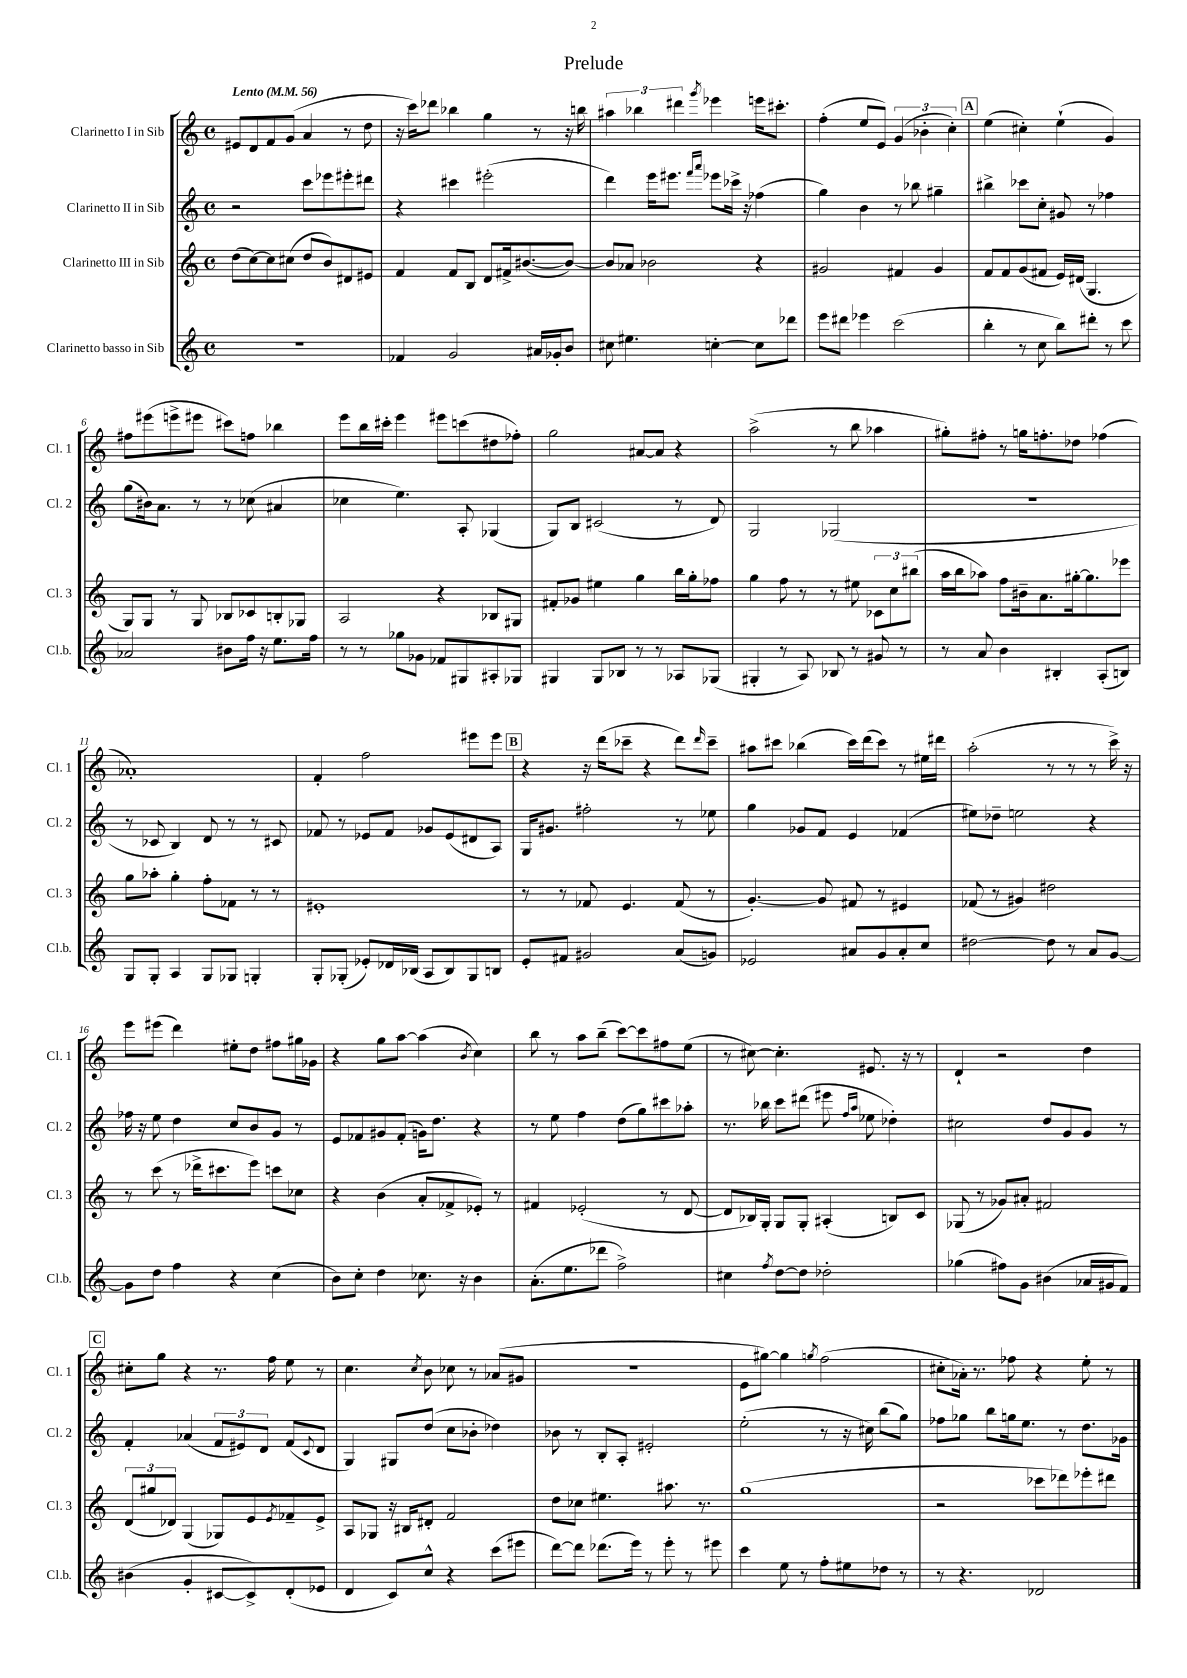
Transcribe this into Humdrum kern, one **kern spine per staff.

**kern	**kern	**kern	**kern
*staff4	*staff3	*staff2	*staff1
*clefG2	*clefG2	*clefG2	*clefG2
*k[]	*k[]	*k[]	*k[]
*M4/4	*M4/4	*M4/4	*M4/4
*met(c)	*met(c)	*met(c)	*met(c)
*MM56	*MM56	*MM56	*MM56
1r	(8dd	2r	8e#
.	[8cc)	.	8d
.	8cc]	.	8f
.	(8cc#	.	(8g
.	8dd	8ccc	4a
.	8b)	8eee-	.
.	8d#	8eee#'	8r
.	8e#	8ddd#	8dd
=	=	=	=
4f-	4f	4r	16r
.	.	.	16ccc)
.	.	.	8ddd-
2g	8f	4ccc#	4bb-
.	8B	.	.
.	8d	(2eee#'	4gg
.	16f#^	.	.
.	([8.b#	.	.
16a#	.	.	8r
16g-'	.	.	.
8b	8b#_)	.	16r
.	.	.	16bb
=	=	=	=
8cc#	8b#]	4ddd)	6aa#
4.ee#	8a-	.	.
.	.	.	6bb-
.	2b-	16eee	.
.	.	8.eee#	.
.	.	.	6ddd#
.	.	16qqfff	.
.	.	16qqaaa	8qggg
[4cc'	.	8eee-	4eee-
.	.	16ccc-^	.
.	.	16r	.
8cc]	4r	(4ff-	16eee
.	.	.	8.ccc#'
8ddd-	.	.	.
=	=	=	=
8eee	2g#	4gg)	(4ff'
8ddd#	.	.	.
4eee-	.	4b	8ee
.	.	.	8e)
(2ccc	4f#	8r	(6g
.	.	8bb-	.
.	.	.	6b-'
.	4g#	4gg#~	.
.	.	.	6cc')
=	=	=	=
4bb'	8f	4bb#^	(4ee
.	8f	.	.
8r	(8g	8ccc-	4cc#')
8cc	8f#	8cc'	.
8bb)	16e)	8g#	(4ee`
.	(16d#	.	.
8ddd#'	4.G	8r	.
8r	.	4ff-	4g)
8ccc	.	.	.
=	=	=	=
2a-	8G)	(8gg	8ff#
.	8G	16b#)	(8eee#
.	.	8.a	.
.	8r	.	8eee^
.	8G	8r	8eee#
8b#	8B-	8r	8ccc#)
16ff	8c-	(8cc-	8ff
16r	.	.	.
8.ee	8B'	4a#	4bb-
.	8G-	.	.
16ff	.	.	.
=	=	=	=
8r	2A	4cc-	8eee
8r	.	.	16bb
.	.	.	16ccc#'
8gg-	.	4.ee)	4eee
8g-	.	.	.
8f-	4r	.	8eee#
8G#	.	8A'	(8ccc
8A#'	8B-	(4G-	8dd#
8G-	8G#	.	8ff-')
=	=	=	=
4G#	8f#'	8G)	2gg
.	8g-	8B	.
8G#	4ee#	(2c#	.
8B-	.	.	.
8r	4gg	.	[8a#
8r	.	.	8a#]
8A-	16bb	8r	4r
.	16gg'	.	.
(8G-	8ff-	8d)	.
=	=	=	=
4G#'	4gg	2G	(2aa^
8r	8ff	.	.
8A)	8r	.	.
8B-	8r	(2G-	8r
8r	8ee#	.	8bb
8g#	12c-	.	4aa-
.	12cc	.	.
8r	.	.	.
.	(12bb#	.	.
=	=	=	=
8r	16aa	1r	8gg#')
.	16bb	.	.
8a	8aa-)	.	8ff#'
4b	8ff	.	8r
.	16b#~	.	16gg
.	8.a	.	8.ff'
4B#'	.	.	.
.	[16gg#'	.	8dd-
.	8.gg#]	.	.
(8A'	.	.	(4ff-
8B)	8eee-	.	.
=	=	=	=
8G	8gg	8r	1a-')
8G'	8aa-'	8c-	.
4A	4gg'	4B)	.
8G	8ff'	8d	.
8G-	8f-	8r	.
4G'	8r	8r	.
.	8r	8c#	.
=	=	=	=
8G'	1e#'	8f-	4f'
(8G-'	.	8r	.
8e-')	.	8e-	2ff
16d-	.	8f-	.
(16B-	.	.	.
8A	.	8g-	.
8B-)	.	(8e-	.
8G-	.	8d#	8eee#
8B	.	8A)	8eee#
=	=	=	=
8e'	8r	16G	4r
.	.	8.g#	.
8f#	8r	.	.
2g#	8f-	2ff#'	16r
.	.	.	(16ddd
.	4.e	.	8ccc-~
.	.	.	4r
(8a	(8f-	8r	8ddd)
.	.	.	16qqddd
8g)	8r	8ee-	8ccc-~
=	=	=	=
2e-	[4.g')	4gg	8aa#
.	.	.	8ccc#
.	.	8g-	(4bb-
.	8g]	8f	.
8a#	8f#	4e	16ccc#)
.	.	.	(16ddd
8g	8r	.	8ccc#)
8a#'	4e#	(4f-	8r
8cc	.	.	16ee#
.	.	.	16ddd#
=	=	=	=
[2dd#	(8f-	8ee#)	(2aa'
.	8r	8dd-~	.
.	4g#)	2ee	.
8dd#]	2dd#	.	8r
8r	.	.	8r
8a	.	4r	8r
[8g	.	.	16ccc^)
.	.	.	16r
=	=	=	=
8g]	8r	16ff-	8eee
.	.	16r	.
8dd	(8ccc	8ee	(8eee#
4ff	8r	4dd	4ddd)
.	16ddd-^	.	.
.	8.ccc#	.	.
4r	.	8cc	8ee#'
.	8eee)	8b	8dd
(4cc	8ccc	8g	8ff#
.	8cc-	8r	16gg#
.	.	.	16g-
=	=	=	=
8b)	4r	8e	4r
8cc'	.	8f-	.
4dd	(4b	8g#	8gg
.	.	(8f-'	[8aa
8.cc-	8a'	16g)	(4aa]
.	.	8.dd	.
.	8f-^	.	.
16r	.	.	.
.	.	.	8qb
4b	8e-')	4r	4cc)
.	8r	.	.
=	=	=	=
(8.a'	4f#	8r	8bb
.	.	8ee	8r
8.ee	.	.	.
.	(2e-'	4ff	8aa
8ddd-	.	.	(8bb~
2ff^)	.	(8dd	[8ccc)
.	.	8gg)	8ccc]
.	8r	8ccc#	8ff#
.	[8d	8aa-'	(8ee
=	=	=	=
4cc#	8d]	8.r	8r
.	16B-)	.	[8cc#)
.	16G'	16bb-	.
8qff	.	.	.
[8dd	8G	8ccc	4.cc#']
8dd]	8G'	(8ddd#	.
2dd-'	(4A#'	8eee#	.
.	.	16qqff	.
.	.	16qqaa	.
.	.	8ee-	8.e#
.	8B)	4dd-')	.
.	.	.	16r
.	8c	.	8r
=	=	=	=
(4gg-	(8G-	2cc#	4d`
.	8r	.	.
8ff#)	8g-)	.	2r
8g	8a#'	.	.
(4b#	2f#	8dd	.
.	.	8g	.
16a-	.	8g	4dd
16g#	.	.	.
8f)	.	8r	.
=	=	=	=
(4b#	(12d	4f'	8cc#'
.	12gg#	.	.
.	.	.	8gg
.	12d-)	.	.
4g'	(4G	(4a-	4r
[8c#	8G-)	12f	8.r
.	.	12e#)	.
8c#^])	8e	.	.
.	.	12d	.
.	.	.	16ff
.	8qe	.	.
(8d'	8f-~	(8f	8ee
.	.	8qqc	.
8e-	8e^	8d	8r
=	=	=	=
4d	8A	4G)	4.cc
.	8G-	.	.
8c)	16r	8G#	.
.	16B#	.	.
.	.	.	8qcc
8cc^^	8d#'	(8dd	8b
4r	2f	8cc	8cc-
.	.	8b-'	8r
(8ccc	.	4dd-)	(8a-
8eee#	.	.	8g#
=	=	=	=
[8ddd)	8dd	8b-	1r
8ddd]	8cc-	8r	.
(8.ddd-	4.ee#	8B'	.
.	.	8A'	.
16eee)	.	.	.
8r	.	2e#'	.
8eee'	8.aa#	.	.
8r	.	.	.
.	8.r	.	.
8eee#	.	.	.
=	=	=	=
4ccc	(1gg	(2ee'	8e
.	.	.	[8gg#)
8ee	.	.	4gg#]
8r	.	.	.
.	.	.	8qgg
8ff'	.	8r	(2ff
8ee#	.	16r	.
.	.	16cc#)	.
8dd-	.	(8bb	.
8r	.	8gg)	.
=	=	=	=
8r	2r	8ff-	8cc#'
4.r	.	8gg-	16a-')
.	.	.	8.r
.	.	8bb	.
.	.	16gg	8ff-
.	.	8.ee	.
2d-	8ccc-	.	4r
.	8ddd-)	8r	.
.	8eee-'	8.dd	8ee'
.	8ddd#	.	8r
.	.	16g-	.
==	==	==	==
*-	*-	*-	*-
